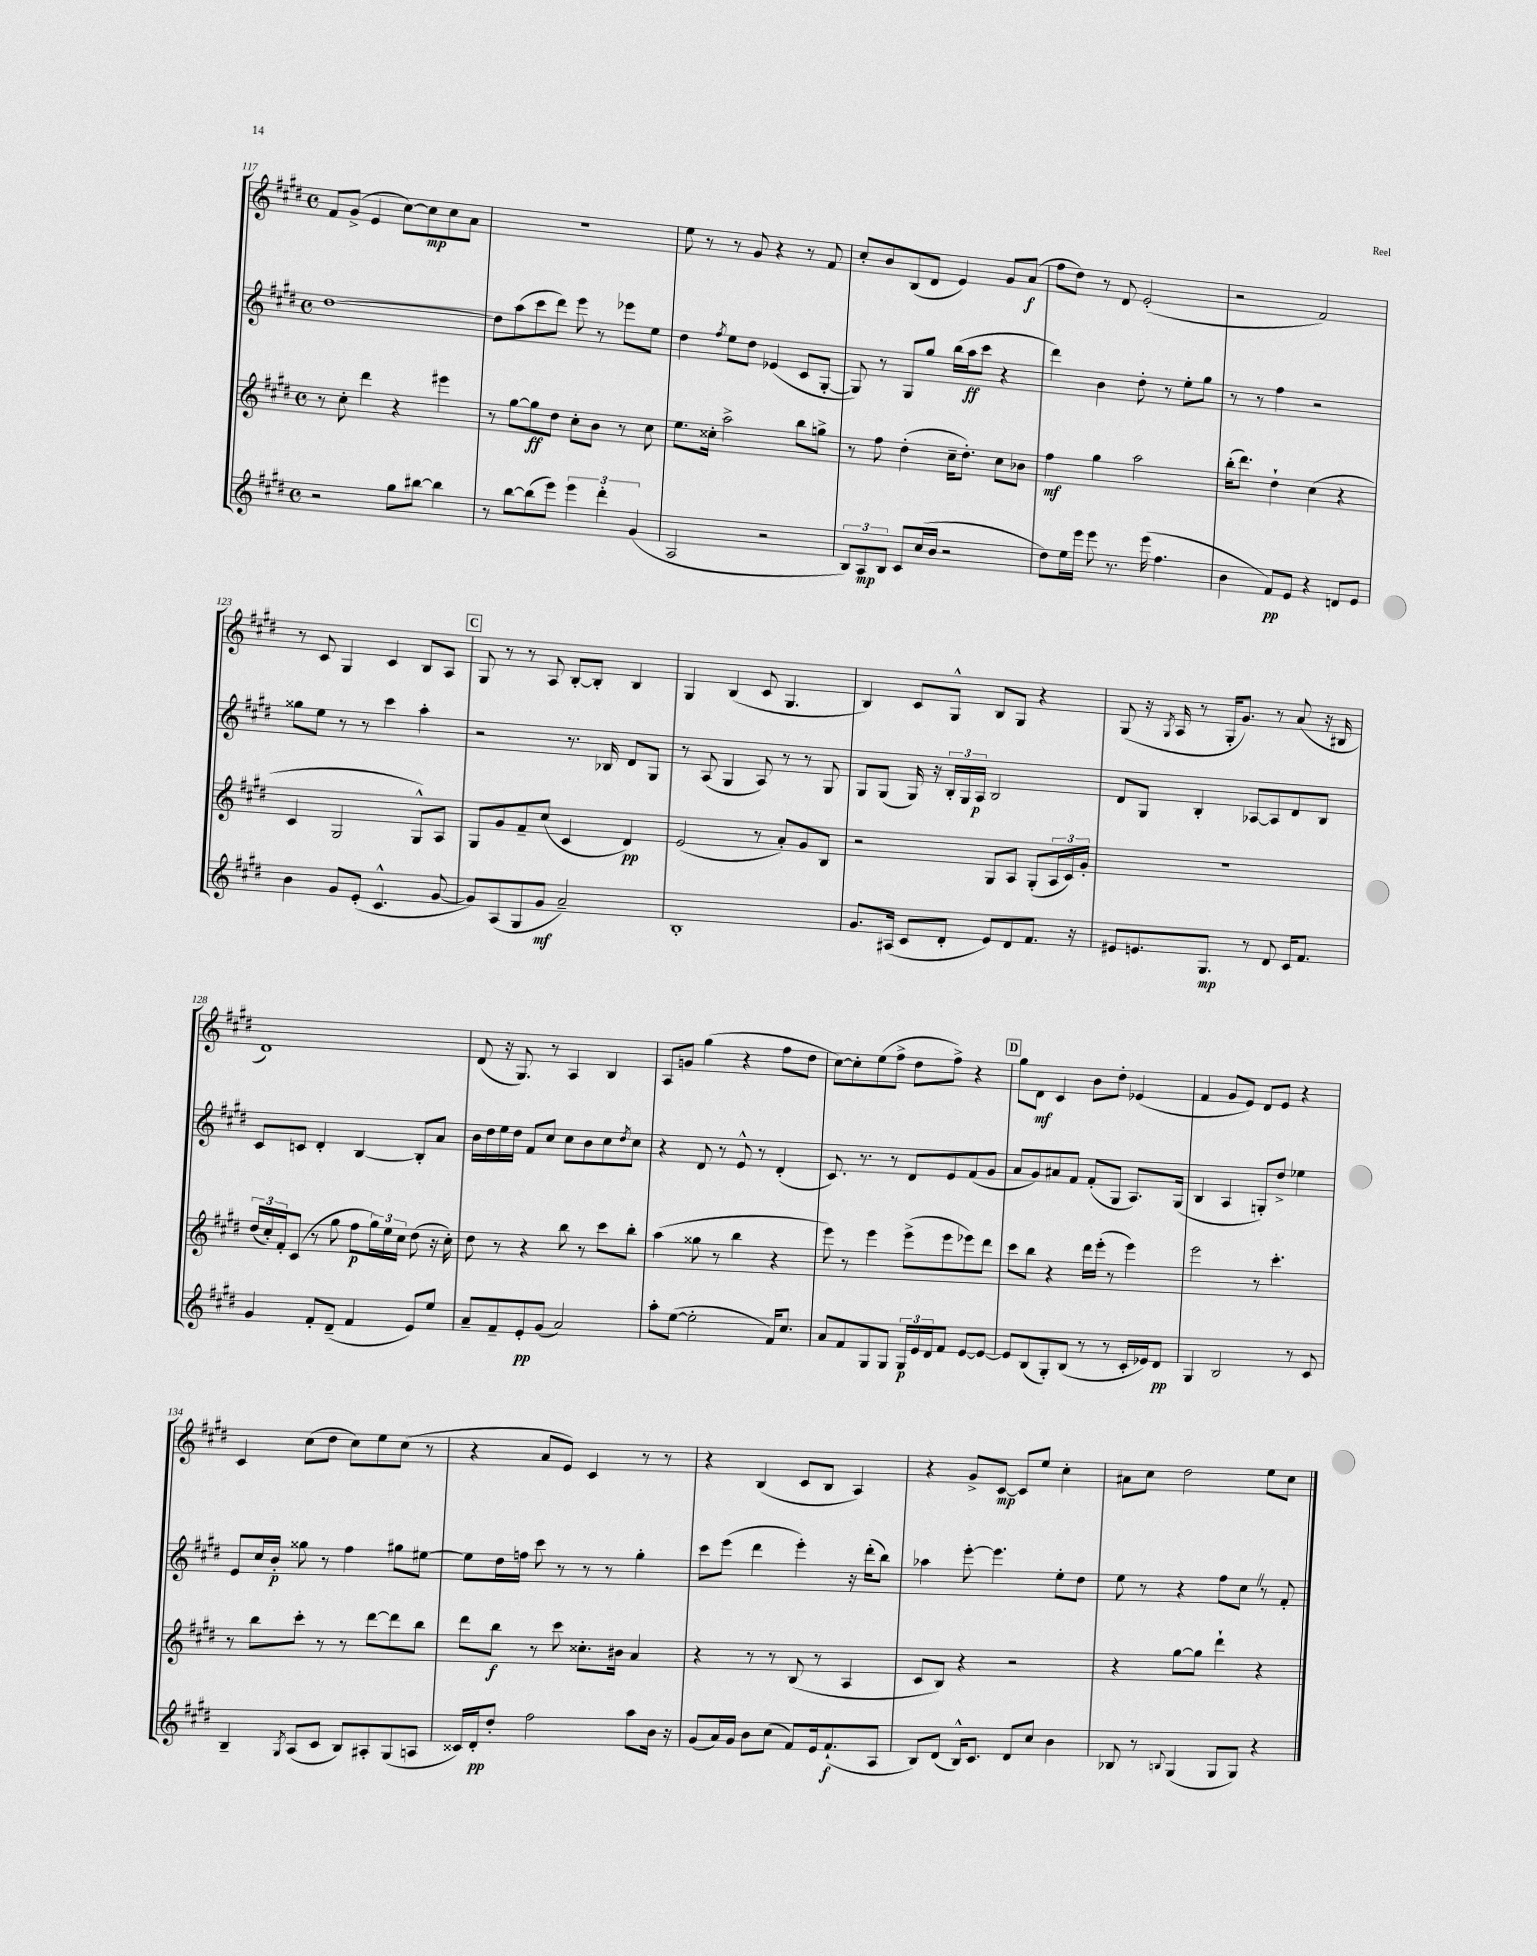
<<
\new StaffGroup <<
\new Staff = "s0" {
    \clef treble \key e \major \defaultTimeSignature \time 4/4
    fis'8 gis'8->( e'4 cis''8~) cis''8\mp cis''8 a'8 |
    R1 |
    e''8 r8 r8 gis'8 r4 r8 fis'8 |
    cis''8-. b'8 b8( dis'8 e'4) gis'8 a'8\f( |
    fis''8 dis''8) r8 dis'8 e'2-.( |
    r2 fis'2) |
    r8 cis'8 gis4 cis'4 b8 a8 |
    \mark \markup { \box "C" } gis8 r8 r8 a8 b8~-. b8-. b4 |
    gis4 b4( cis'8 gis4. |
    b4) cis'8 gis8-^ b8 gis8 r4 |
    gis8( r16 \acciaccatura { gis8 } a16 r8 gis16-. gis'8.) r8 a'8( r16 bis16 |
    dis'1) |
    dis'8( r16 gis8.) r8 a4 b4 |
    a8 g'8 gis''4( r4 fis''8 dis''8 |
    cis''8~) cis''8-. e''8( fis''8-> dis''8 fis''8->) r4 |
    \mark \markup { \box "D" } gis''8 dis'8\mf cis'4 b'8 dis''8-. ees'4( |
    fis'4 gis'8 e'8) dis'8 e'8 r4 |
    cis'4 cis''8( dis''8 cis''8) e''8 cis''8( r8 |
    r4 a'8 e'8) cis'4 r8 r8 |
    r4 b4( cis'8 b8 a4) |
    r4 gis'8-> cis'8~\mp cis'8 e''8 cis''4-. |
    ais'8 cis''8 dis''2 e''8 cis''8 \bar "|." |
}
\new Staff = "s1" {
    \clef treble \key e \major \defaultTimeSignature \time 4/4
    dis''1~ |
    dis''8 a''8( cis'''8 dis'''8) e'''8 r8 ees'''8 e''8 |
    dis''4 \acciaccatura { fis''8 } e''8 dis''8 ees'4( cis'8 gis8~-. |
    gis8) r8 gis8 gis''8 b''16( a''16\ff cis'''8 r4 |
    dis'''4) b'4 dis''8-. r8 e''8-. gis''8 |
    r8 r8 fis''4 r2 |
    gisis''8 e''8 r8 r8 cis'''4 a''4-. |
    \mark \markup { \box "C" } r2 r8. bes16 dis'8 gis8 |
    r8 a8( gis4 a8) r8 r8 gis8 |
    gis8 gis8( gis16) r16 \tuplet 3/2 { b16-. gis16 a16\p } b2 |
    dis'8 gis8 b4-. aes8~ aes8 dis'8 b8 |
    cis'8 c'8 dis'4-. b4~ b8-. a'8 |
    b'16 dis''16 e''16 dis''16 fis'8 cis''8 cis''8 b'8 cis''8 \acciaccatura { dis''8 } cis''8 |
    r4 dis'8 r8 e'8-^ r8 dis'4-.( |
    cis'8.) r8. r8 dis'8 e'8 fis'8( gis'8 |
    \mark \markup { \box "D" } a'8 gis'8) ais'8 fis'8 fis'8-.( gis8 a8.) gis16( |
    b4 a4 g8-.) dis''8-> ees''4 |
    e'8 cis''16 b'16-.\p gisis''8 r8 fis''4 gis''8 eis''8~ |
    eis''8 dis''16 f''16 cis'''8 r8 r8 r8 gis''4-. |
    cis'''8 e'''8( dis'''4 e'''4-.) r16 dis'''16-.( b''8) |
    aes''4 e'''8~-. e'''4. e''8-. dis''8 |
    e''8 r8 r4 fis''8 cis''8 \once \override BreathingSign.text = \markup { \musicglyph "scripts.caesura.straight" } \breathe r8 fis'8-. \bar "|." |
}
\new Staff = "s2" {
    \clef treble \key e \major \defaultTimeSignature \time 4/4
    r8 cis''8-. dis'''4 r4 eis'''4 |
    r8 gis''8~ gis''8\ff dis''8 cis''8-. b'8 r8 cis''8 |
    e''8. cisis''16-. a''2-> b''8 g''8-> |
    r8 fis''8 dis''4-.( cis''16-- dis''8.-.) cis''8 bes'8 |
    fis''4\mf gis''4 a''2 |
    b''16-.( dis'''8.) dis''4-! cis''4( r4 |
    cis'4 gis2 gis8-^) a8 |
    \mark \markup { \box "C" } gis8 gis'8 fis'8-- cis''8( cis'4 dis'4\pp) |
    e'2( r8 a'8-.) gis'8 b8 |
    r2 gis8 a8 gis8-.( \tuplet 3/2 { a16 cis'16) gis'16-. } |
    r1 |
    \tuplet 3/2 { dis''16( cis''16-.) fis'16-. } cis'8( r8 gis''8 fis''8\p \tuplet 3/2 { gis''16) e''16 cis''16 } dis''8( r16 cis''16-.) |
    dis''8 r8 r4 b''8 r8 cis'''8 b''8-. |
    a''4( gisis''8 r8 b''4 r4 |
    e'''8) r8 e'''4 e'''8->( e'''8 ees'''8) dis'''8 |
    \mark \markup { \box "D" } cis'''8 b''8 r4 dis'''16 e'''16-.( r8 e'''4) |
    e'''2 r8 cis'''4.-. |
    r8 b''8 cis'''8-. r8 r8 dis'''8~ dis'''8 b''8 |
    dis'''8 b''8\f r8 cis'''8 cisis''8.-. bis'16 a'4 |
    r4 r8 r8 b8( r8 a4 |
    cis'8 b8) r4 r2 |
    r4 gis''8~ gis''8 dis'''4-! r4 \bar "|." |
}
\new Staff = "s3" {
    \clef treble \key e \major \defaultTimeSignature \time 4/4
    r2 gis''8 bis''8~ bis''4 |
    r8 b''8~ b''8( e'''8) \tuplet 3/2 { e'''4 dis'''4-. gis'4( } |
    a2 r2 |
    \tuplet 3/2 { b8) a8\mp b8 } cis'8 cis''16( b'16 r2 |
    dis''8) e''16 e'''16 e'''8 r8. e'''16( fis''4. |
    b'4 fis'8\pp) e'8 r4 d'8 e'8 |
    b'4 gis'8 e'8-.( cis'4.-^ gis'8~ |
    \mark \markup { \box "C" } gis'8) a8( gis8 gis'8\mf a'2--) |
    b1-. |
    gis'8. ais16( cis'8 dis'8-. e'8) dis'8 fis'8. r16 |
    eis'8 e'8. gis8.\mp r8 dis'8 cis'16 fis'8. |
    gis'4 fis'8-. dis'8--( fis'4 e'8) e''8 |
    a'8-- fis'8-- e'8-.\pp gis'8( a'2) |
    a''8-. e''8~( e''2-. fis'16) cis''8. |
    a'8 fis'8 gis8 gis8 \tuplet 3/2 { gis16\p e'16 dis'16 } fis'8 e'8~ e'8~ |
    \mark \markup { \box "D" } e'8 b8( gis8-.) b8( r8 r8 cis'16-. ees'16) dis'8\pp |
    gis4 b2 r8 cis'8 |
    b4-- \acciaccatura { gis8 } a8( cis'8 b8) ais8-. gis8( a8 |
    cisis'16) dis'16-.\pp dis''8-. fis''2 a''8 b'16 r16 |
    gis'8( a'16) gis'16 b'8 cis''8( fis'8) e'16 fis'8.-!\f( a8 |
    b8) dis'8( b16-^) cis'8. dis'8 cis''8 b'4 |
    bes8 r8 \appoggiatura { b8 } gis4( gis8 gis8) r4 \bar "|." |
}
>>
>>
\layout { \context { \Score currentBarNumber = #117 } }
